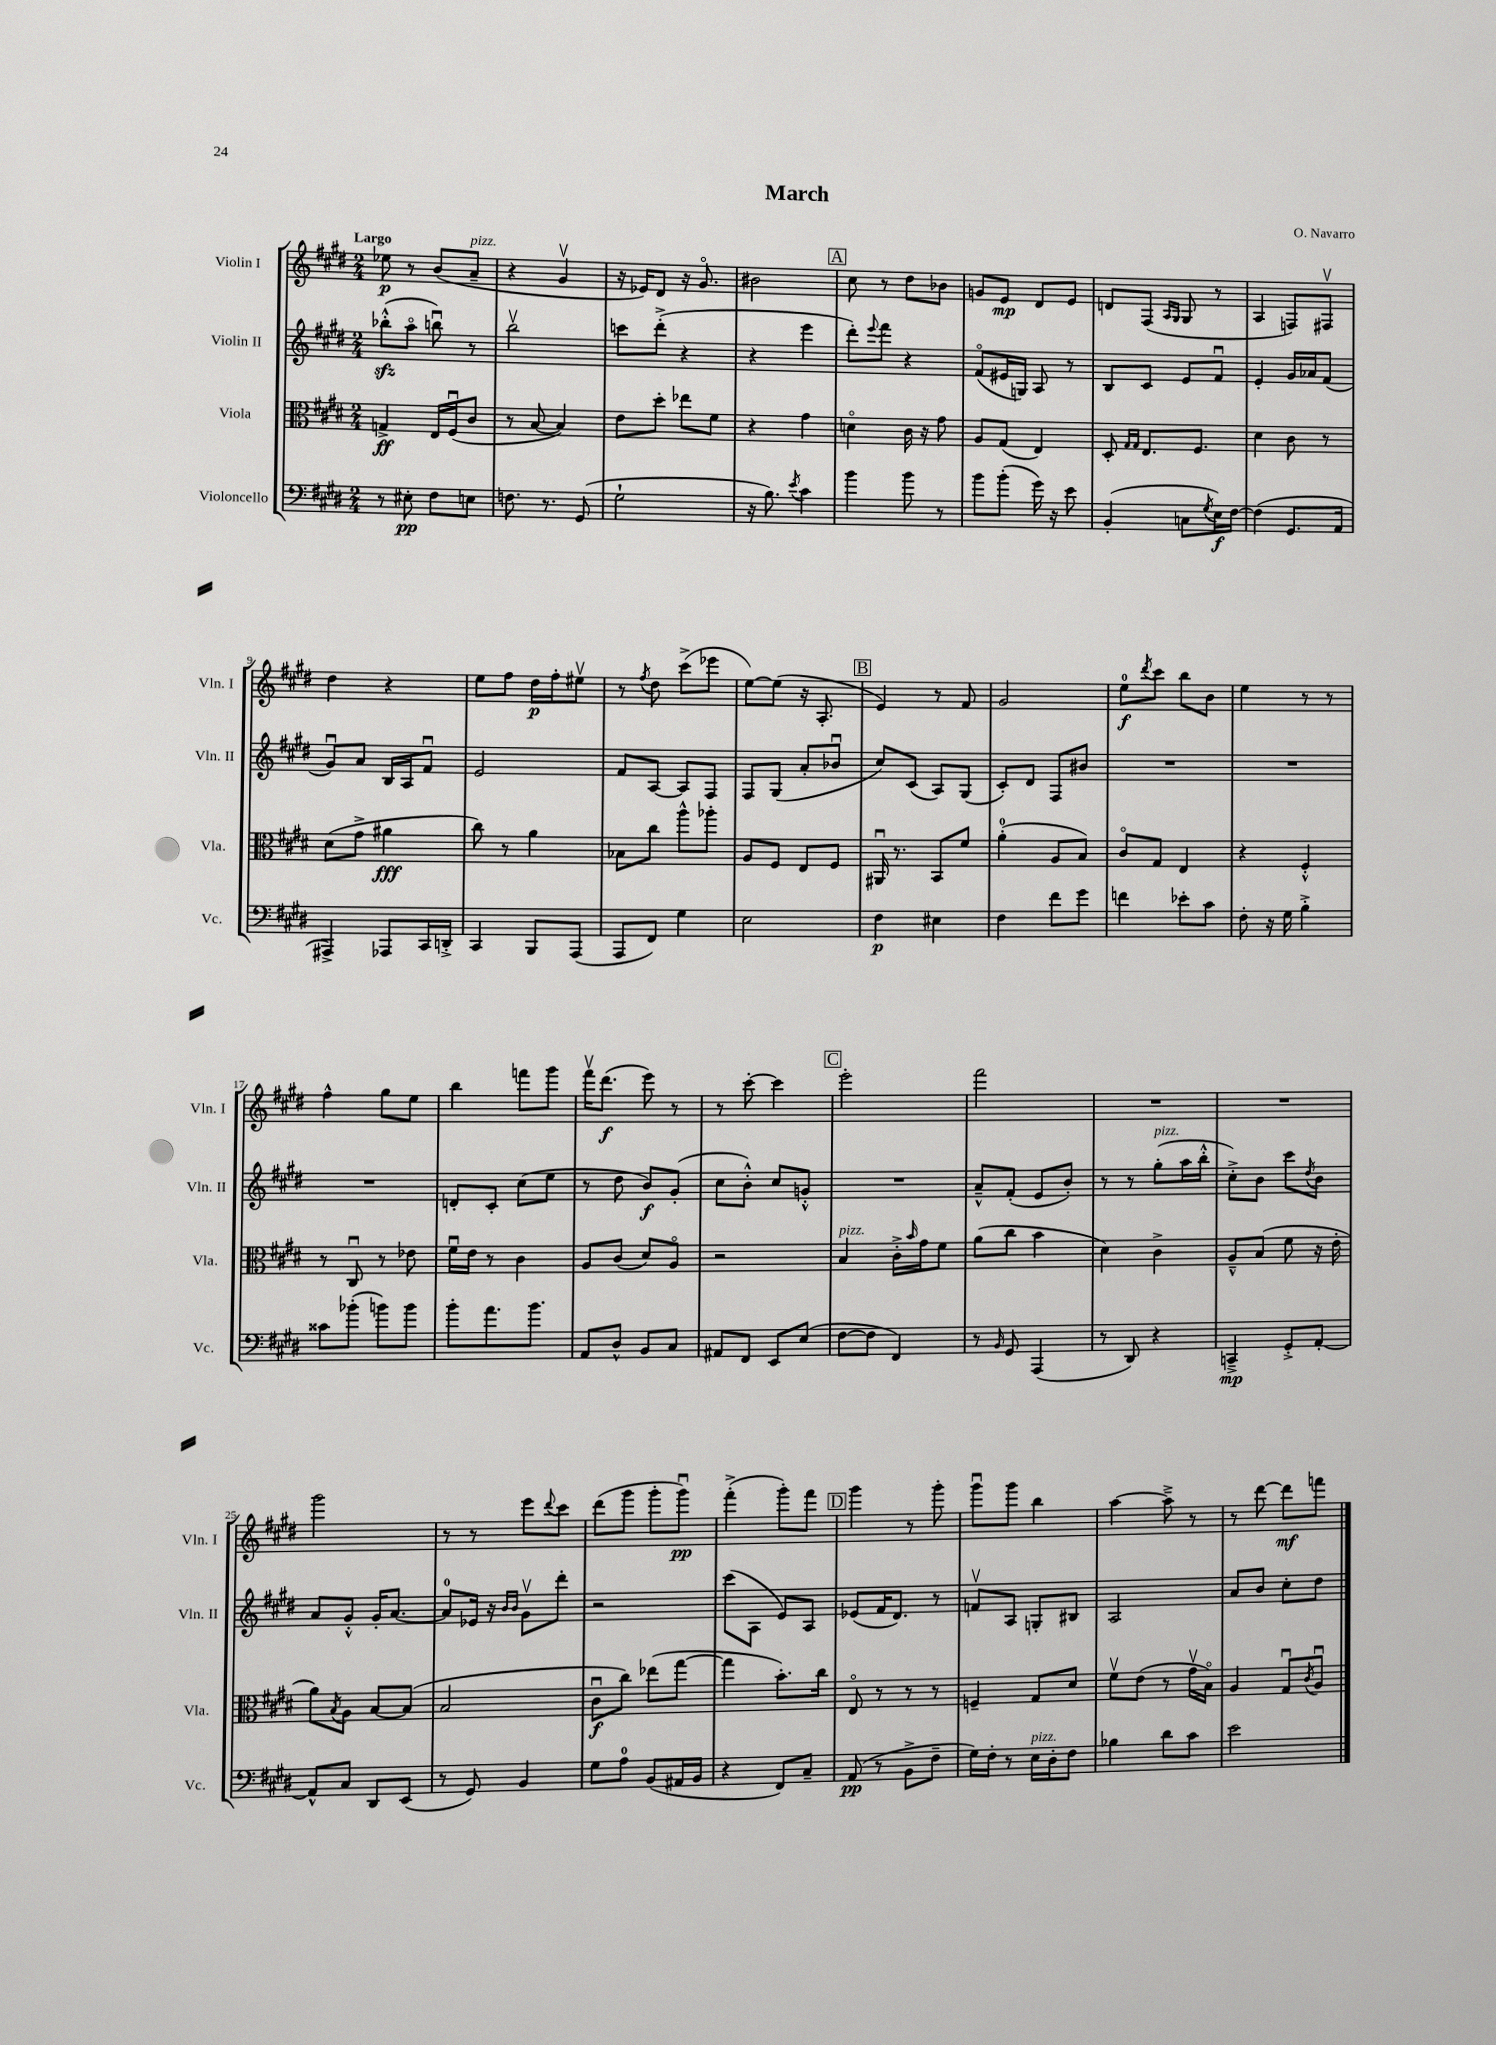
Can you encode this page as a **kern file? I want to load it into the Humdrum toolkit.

**kern	**kern	**kern	**kern
*staff4	*staff3	*staff2	*staff1
*clefF4	*clefC3	*clefG2	*clefG2
*k[f#c#g#d#]	*k[f#c#g#d#]	*k[f#c#g#d#]	*k[f#c#g#d#]
*M2/4	*M2/4	*M2/4	*M2/4
8r	4G^	(8bb-'^^	8ee-
8E#'	.	8aao	8r
8F#	16E	8bbu)	(8b
.	(16F#u	.	.
8E	8c#	8r	8a~
=	=	=	=
8.F	8r	2bbv	4r
.	[8B	.	.
8.r	.	.	.
.	4B])	.	4g#v
(8GG#	.	.	.
=	=	=	=
2G#`	8e	8ccc	16r
.	.	.	16e-)
.	8dd#'	(8ddd#'^	8d#
.	8ee-	4r	16r
.	.	.	8.g#o
.	8f#	.	.
=	=	=	=
16r	4r	4r	2b#
8.B)	.	.	.
8qe	.	.	.
4c#	4g#	4eee	.
=	=	=	=
4b	4do	8ddd#')	8cc#
.	.	8qqeee	.
.	.	8fff#	8r
8b	16c#	4r	8dd#
.	16r	.	.
8r	8g#	.	8b-
=	=	=	=
8b	8A	(8f#o	8g
(8b'	(8G#	16e#	8e
.	.	16G)	.
16g#)	4E)	8A	8d#
16r	.	.	.
8e	.	8r	8e
=	=	=	=
(4BB'	8D#'	8B	8d
.	16qqG#	.	.
.	16qqG#	.	.
.	8.E	8c#	(8F#
.	.	.	16qqA
.	.	.	16qqG#
8C	.	8e	8G#
.	8.F#	.	.
8qG#	.	.	.
16E)	.	8f#u	8r
[16F#	.	.	.
=	=	=	=
(4F#]	4d#	4e'	4A
8.GG#	8c#	16g#	8F)
.	.	16a-	.
.	8r	(8f#	8F#v
16AA	.	.	.
=	=	=	=
4AAA#^)	(8d#	8g#u)	4dd#
.	8g#^	8a	.
8AAA-	4a#	16B	4r
.	.	16A	.
16CC#	.	8f#u	.
16DD'^	.	.	.
=	=	=	=
4CC#	8cc#)	2e	8ee
.	8r	.	8ff#
8BBB	4a	.	16dd#
.	.	.	16ff#'
(8AAA	.	.	8ee#v
=	=	=	=
8AAA	8B-	8f#	8r
.	.	.	8qff#
8FF#)	8cc#	[8A	8dd#
4G#	8aa^^	8A]	(8ccc#^
.	8aa-'	8F#	8eee-
=	=	=	=
2E	8A	8F#	[8ee)
.	8F#	(8G#	(8ee]
.	8E	8a'	16r
.	.	.	8.A'
.	8F#	8b-u	.
=	=	=	=
4F#	16AA#u	8cc#)	4e)
.	8.r	.	.
.	.	(8c#	.
4E#	8BB	8A)	8r
.	8f#	(8G#	8f#
=	=	=	=
4F#	(4a'	8c#')	2g#
.	.	8d#	.
8f#	8A	8F#	.
8g#	8B)	8b#	.
=	=	=	=
4f	8c#o	2r	8ee
.	.	.	8qddd#
.	8G#	.	8ccc#
8e-'	4E	.	8bb
8c#	.	.	8b
=	=	=	=
8F#'	4r	2r	4ee
16r	.	.	.
16G#	.	.	.
4B'^	4F#'^^	.	8r
.	.	.	8r
=	=	=	=
8c##	8r	2r	4ff#^^
(8b-'	8C#u	.	.
8b)	8r	.	8gg#
8b	8e-	.	8ee
=	=	=	=
8b'	16f#u	8d'	4bb
.	16e	.	.
8.a	8r	8c#'	.
.	4c#	(8cc#	8fff
8.b	.	.	.
.	.	8ee	8ggg#
=	=	=	=
8AA	8A	8r	16fff#v
.	.	.	(8.ddd#
8D#^^	(8c#	8dd#	.
8BB	8d#)	8b)	8eee)
8C#	8Ao	(8g#'	8r
=	=	=	=
8AA#	2r	8cc#	8r
8FF#	.	8b'^^)	[8ccc#'
8EE	.	8cc#	4ccc#]
(8E	.	8g'^^	.
=	=	=	=
[8F#	4B	2r	2eee'
8F#]	.	.	.
4FF#)	16c#'^	.	.
.	16qqb	.	.
.	16g#	.	.
.	8f#	.	.
=	=	=	=
8r	(8a	8a~^^	2fff#
16qqBB	.	.	.
8GG#	8cc#	(8f#'	.
(4AAA	4b	8e	.
.	.	8b')	.
=	=	=	=
8r	4d#)	8r	2r
8DD#)	.	8r	.
4r	4c#^	(8gg#'	.
.	.	16aa	.
.	.	16bb'^^	.
=	=	=	=
4CC~^	8A~^^	8cc#'^)	2r
.	(8B	8b	.
8GG#'^	8f#	8ccc#	.
.	.	8qdd#	.
[8AA'	16r	8b	.
.	16e'	.	.
=	=	=	=
8AA^^]	8a)	8a	2ggg#
.	8qB	.	.
8C#	8A	8g#'^^	.
8DD#	[8B	16g#'	.
.	.	[8.a	.
(8EE	(8B]	.	.
=	=	=	=
8r	2B	8a]	8r
8GG#)	.	16e-	8r
.	.	16r	.
.	.	16qqb	.
.	.	16qqb	.
4BB	.	8g#v	8eee
.	.	.	8qqddd#
.	.	8ddd#'	8ccc#
=	=	=	=
8G#	8c#u	2r	(8ddd#
8A	8cc#)	.	8ggg#
(8BB	(8ee-	.	8ggg#'
16AA#	[8gg#	.	8ggg#u)
16BB	.	.	.
=	=	=	=
4r	4gg#]	(8ccc#	(4fff#'^
.	.	8A	.
8FF#)	8.b')	8e)	8ggg#')
8C#~	.	8A	8fff#
.	16cc#	.	.
=	=	=	=
(8AA	8Eo	(8e-	4ggg#
8r	8r	16f#	.
.	.	8.d#)	.
8BB^	8r	.	8r
8F#~	8r	8r	8ggg#'
=	=	=	=
16G#)	4F~	8fv	8ggg#u
16F#'	.	.	.
8r	.	8A	8ggg#
16E	8G#	8G'	4bb
16D#'	.	.	.
8F#	8d#	8B#	.
=	=	=	=
4B-	8f#v	2A	[4aa
.	(8e	.	.
8d#	8r	.	8aa~^]
8c#	16g#v	.	8r
.	16Bo)	.	.
=	=	=	=
2e	4A	8a	8r
.	.	8b	[8ddd#
.	8G#u	8cc#'	8ddd#]
.	8qc#	.	.
.	8Au	8dd#	8fff
==	==	==	==
*-	*-	*-	*-
